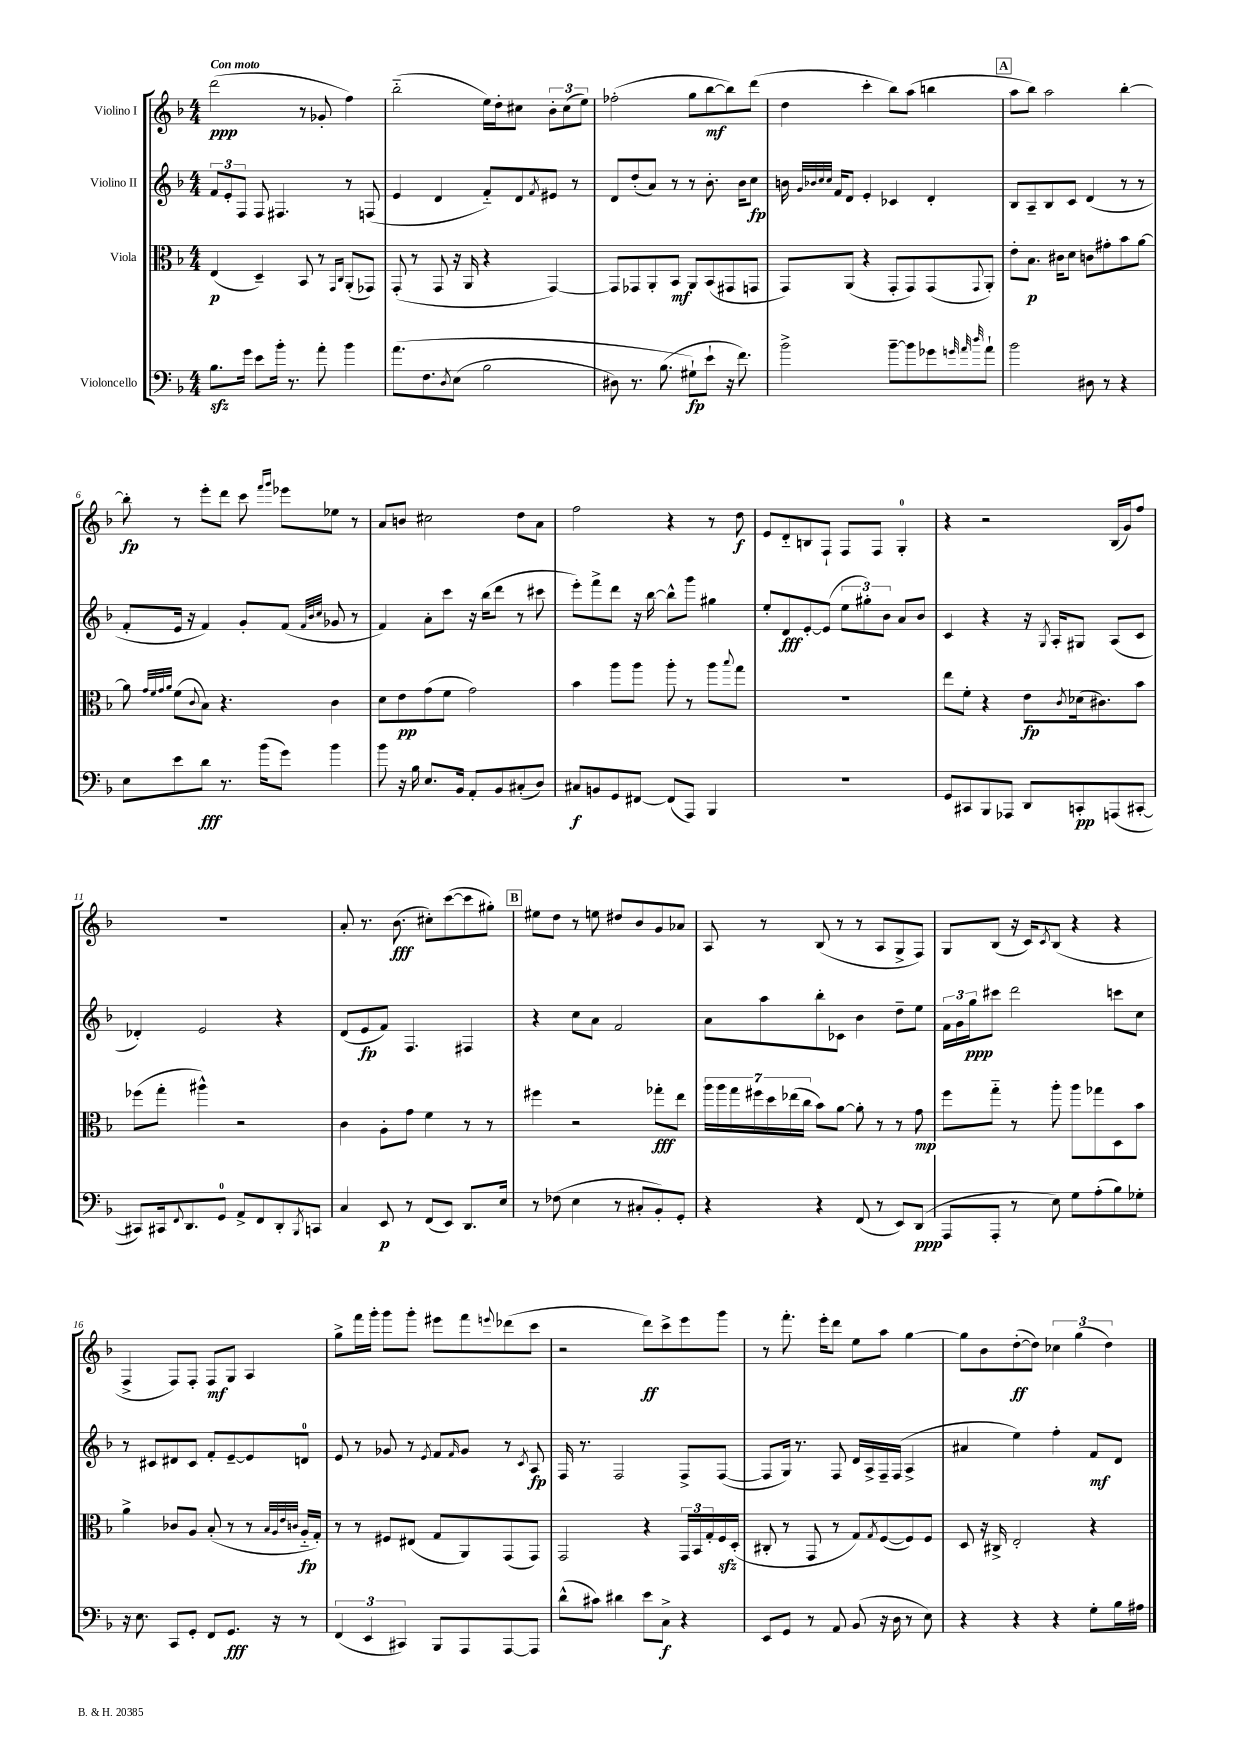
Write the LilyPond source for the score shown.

<<
\new StaffGroup <<
\new Staff = "s0" \with { instrumentName = "Violino I" } {
    \clef treble \key f \major \numericTimeSignature \time 4/4 \tempo "Con moto"
    d'''2\ppp( r8 ges'8-. f''4) |
    bes''2-_( e''16) d''16-. cis''8 \tuplet 3/2 { bes'8-. cis''8( e''8) } |
    fes''2-.( g''8 bes''8~\mf bes''8) d'''8( |
    d''4 c'''4-. bes''8) a''8( b''4 |
    \mark \markup { \box "A" } a''8 bes''8) a''2 bes''4~-. |
    bes''8-.\fp r8 e'''8-. d'''8 c'''8 \grace { f'''16 g'''16 } ees'''8 ees''8 r8 |
    a'8 b'8 cis''2 d''8 a'8 |
    f''2 r4 r8 d''8\f |
    e'8 d'8-_ b8 f8-! f8 f8 g4-0-. |
    r4 r2 bes16( g'16) f''8 |
    R1 |
    a'8-. r8. bes'8.\fff( cis''8-.) c'''8~( c'''8 gis''8-.) |
    \mark \markup { \box "B" } eis''8 d''8 r8 e''8 dis''8 bes'8 g'8 aes'8 |
    a8 r8 bes8( r8 r8 a8 g8-> f8) |
    g8 bes8( r16 c'16) \acciaccatura { c'8 } bes8( r4 r4 |
    f4-> f8) f8-. f8\mf g8 a4 |
    g''8-> f'''16 g'''16-. g'''8 g'''8-. eis'''8 f'''8 \appoggiatura { e'''8 } des'''8( c'''8 |
    r2 d'''8\ff) c'''8-> e'''8 g'''8 |
    r8 f'''8.-. e'''16-. d'''8 e''8 a''8 g''4~ |
    g''8 bes'8 d''8~-.\ff( d''8) \tuplet 3/2 { ces''4 g''4( d''4) } \bar "|." |
}
\new Staff = "s1" \with { instrumentName = "Violino II" } {
    \clef treble \key f \major \numericTimeSignature \time 4/4
    \tuplet 3/2 { f'8 e'8-. f8 } f8 fis4. r8 f8( |
    e'4 d'4 f'8-_) d'8 \acciaccatura { f'8 } eis'8 r8 |
    d'8 d''8-.( a'8) r8 r8 bes'8.-. bes'16 c''8\fp |
    b'16 \grace { g'32 bes'32 c''32 c''32 } f'16 d'8 e'4-. ces'4 d'4-. |
    \mark \markup { \box "A" } bes8 a8-- bes8 c'8 d'4( r8 r8 |
    f'8-. e'16 r16 f'4) g'8-. f'8( \grace { f'32 bes'32 c''32 } ges'8 r8 |
    f'4) a'8-. c'''8 r16 bes''16( d'''8 r8 cis'''8 |
    e'''8-.) f'''8-> d'''8 r16 bes''16~ bes''8-^ g'''8 gis''4 |
    e''8-. d'8\fff e'8~-. e'8( \tuplet 3/2 { e''8 gis''8-.) bes'8 } a'8 bes'8 |
    c'4 r4 r16 \acciaccatura { g8 } a16-. gis8 a8( c'8 |
    des'4-.) e'2 r4 |
    d'8( e'8\fp f'8) f4. fis4 |
    \mark \markup { \box "B" } r4 c''8 a'8 f'2 |
    a'8 a''8 bes''8-. ces'8 bes'4 d''8-- e''8 |
    \tuplet 3/2 { f'16 g'16 g''16\ppp } cis'''8 d'''2 c'''8 c''8 |
    r8 cis'8 dis'8 cis'8 f'8-. e'8~-- e'8 d'8-0 |
    e'8 r8 ges'8 r8 \acciaccatura { e'8 } f'8 \grace { f'16 } ges'8 r8 \acciaccatura { c'8 } a8\fp |
    f16 r8. f2 f8-> f8~( |
    f8 g16) r8. f8 d'16 a16-> f16-- f16( a4-> |
    ais'4 e''4) f''4-. f'8\mf d'8 \bar "|." |
}
\new Staff = "s2" \with { instrumentName = "Viola" } {
    \clef alto \key f \major \numericTimeSignature \time 4/4
    e4\p( d4--) bes,8 r8 \grace { g,16 c16 } a,8-.( ges,8) |
    g,8-.( r8 g,8 r16 a,16 r4 g,4~) |
    g,8 ges,8 a,8-. bes,8\mf a,8 bes,8( gis,8 g,8 |
    g,8) a,8( r4 g,8-. g,8) g,8( \appoggiatura { g,8 } a,8-.) |
    \mark \markup { \box "A" } e'8-. bes8.\p cis'16 d'8 c'8 gis'8-. bes'8 a'8~ |
    a'8 \grace { g'32 f'32 g'32 a'32 } f'8( \appoggiatura { c'8 } bes8) r4. c'4 |
    d'8 e'8\pp g'8( f'8 g'2) |
    bes'4 a''8 a''8 a''8-. r8 a''8 \appoggiatura { bes''8 } g''8 |
    R1 |
    e''8 f'8-. r4 e'8\fp \acciaccatura { c'8 } des'16( cis'8.) bes'8 |
    fes''8( g''8-. ais''4-^) r2 |
    c'4 a8-. g'8 f'4 r8 r8 |
    \mark \markup { \box "B" } fis''4 r2 ges''8-.\fff e''8 |
    \tuplet 7/4 { a''16 a''16 g''16 fis''16 d''16 ees''16( c''16 } bes'8) a'8~ a'8-. r8 r8 g'8\mp |
    f''8 g''8-_ r8 a''8-. a''8 ges''8 d8 bes'8 |
    a'4-> ces'8 a8 bes8-.( r8 r8 \grace { bes32 a32 e'32 c'32 } a16-_\fp g16-.) |
    r8 r8 fis8 eis8( g8 a,8) g,8( g,8) |
    g,2 r4 \tuplet 3/2 { g,16 bes,16 g16-. } f16\sfz d16-.( |
    cis8-. r8 g,8 r8 g8) \acciaccatura { g8 } f8~( f8) f8 |
    d8 r16 cis16-> e2-. r4 \bar "|." |
}
\new Staff = "s3" \with { instrumentName = "Violoncello" } {
    \clef bass \key f \major \numericTimeSignature \time 4/4
    bes8.\sfz g'16 e'8 bes'16-. r8. a'8-. bes'4 |
    a'8.\( f8. \acciaccatura { d8 } e8( bes2 |
    dis8) r8. bes8.( gis8-!\fp\) e'8-! r16 f'8.) |
    bes'2-> bes'8~-- bes'8 ges'8 \grace { g'32 a'32 d''32 } a'8-! |
    \mark \markup { \box "A" } bes'2 dis8 r8 r4 |
    e8 e'8 d'8\fff r8. bes'16( g'8) bes'4 |
    bes'8 r16 bes16 e8. bes,16 a,8-. bes,8 cis8-.( d8) |
    cis8\f b,8 g,8 fis,8~ fis,8( a,,8) bes,,4 |
    R1 |
    g,8 cis,8 bes,,8 aes,,8 d,8 c,8-.\pp a,,8( cis,8~-. |
    cis,8) cis,16 \appoggiatura { f,8 } d,8. g,8-0 a,8-> f,8 d,8-. \acciaccatura { bes,,8 } c,8 |
    c4 e,8\p r8 f,8( e,8) d,8. e16 |
    \mark \markup { \box "B" } r8 fes8( e4 r8 cis8-. bes,8-.) g,8-. |
    r4 r4 f,8( r8 e,8) d,8\ppp( |
    a,,8 a,,8-. r8 e8) g8 a8-.( bes8) ges8-. |
    r16 e8. c,8 g,8-. f,8 g,8.\fff r16 r8 |
    \tuplet 3/2 { f,4( e,4 cis,4) } bes,,8 a,,8 a,,8~ a,,8 |
    d'8-^( cis'8) dis'4 e'8 c8->\f r4 |
    e,8 g,8 r8 a,8 bes,8( r16 d16 r8 e8) |
    r4 r4 r4 g8-. bes16 ais16 \bar "|." |
}
>>
>>
